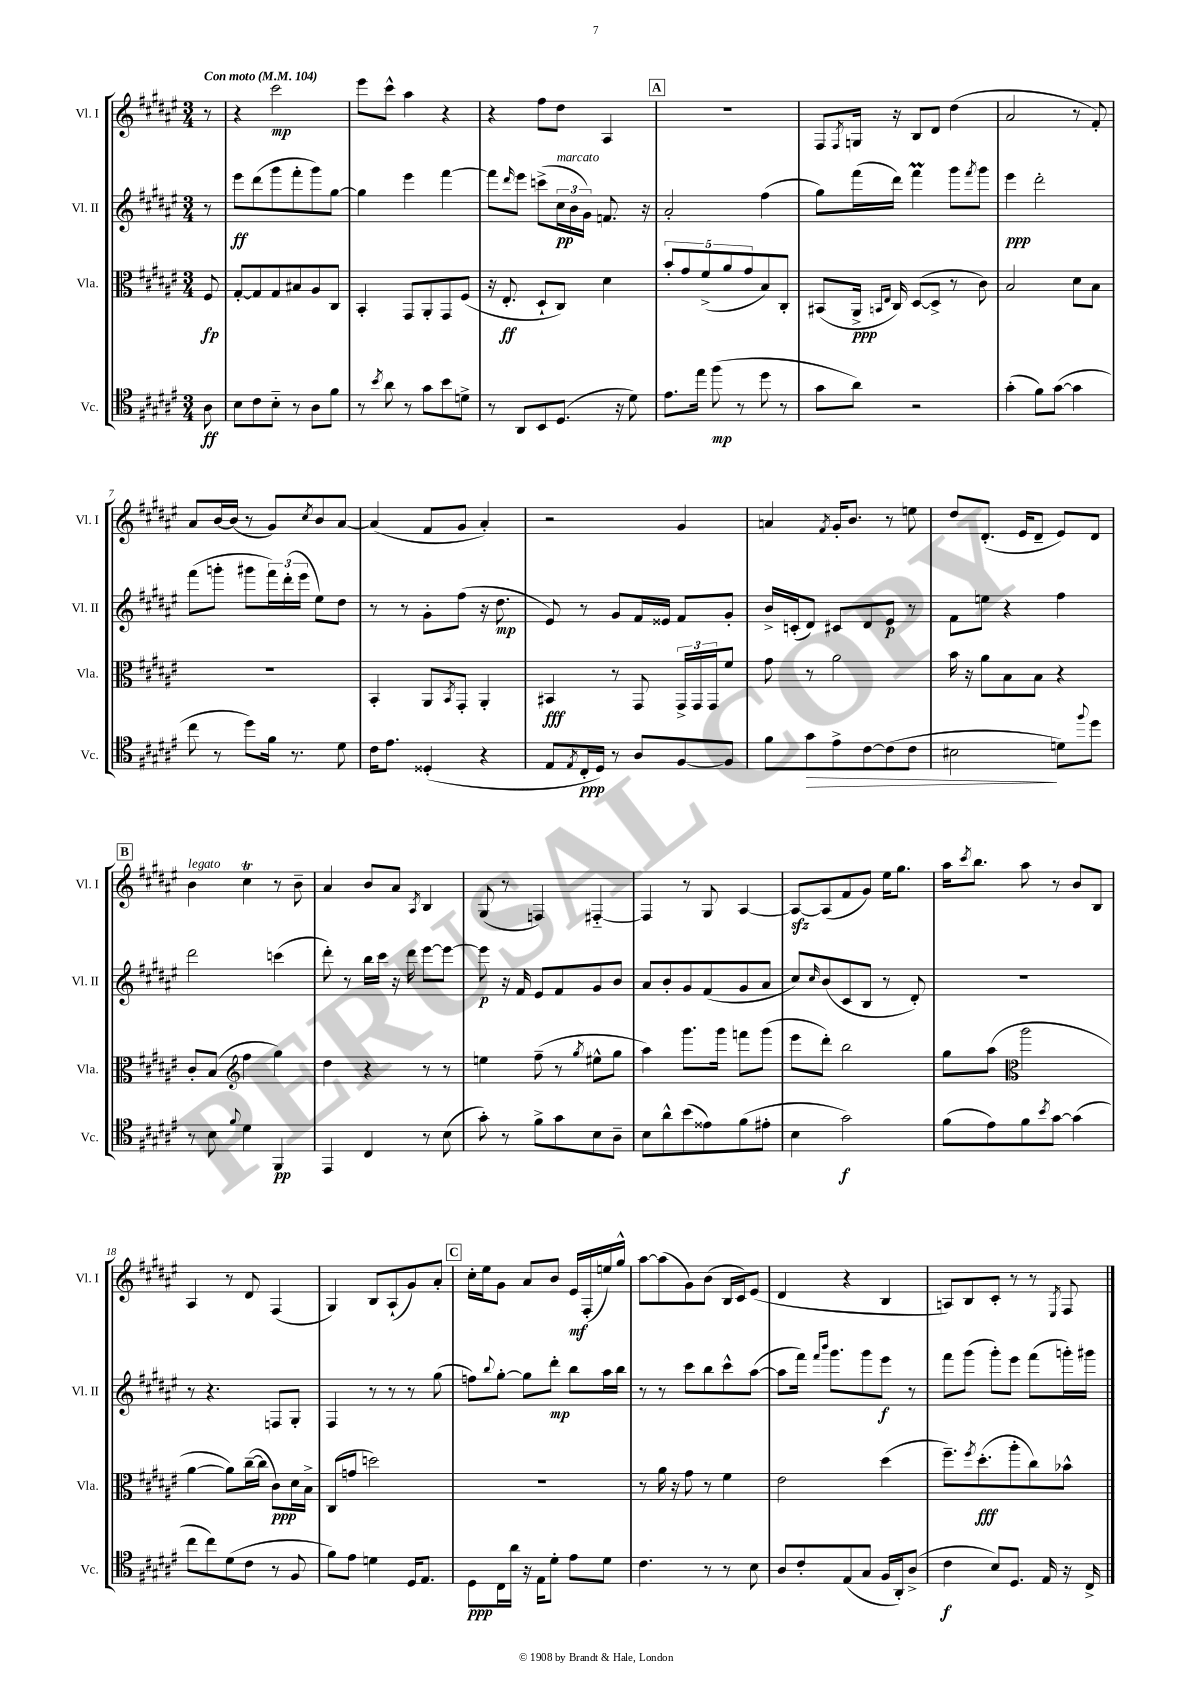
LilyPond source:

<<
\new StaffGroup <<
\new Staff = "s0" \with { instrumentName = "Vl. I" shortInstrumentName = "Vl. I" } {
    \clef treble \key fis \major \numericTimeSignature \time 3/4 \partial 8 \tempo "Con moto" 4 = 104
    r8 |
    r4 cis'''2\mp |
    eis'''8 cis'''8-^ ais''4 r4 |
    r4 fis''8 dis''8 ais4 |
    \mark \markup { \box "A" } R2. |
    fis8 \acciaccatura { fis8 } g16 r16 b8 dis'8 dis''4( |
    ais'2 r8 fis'8-.) |
    ais'8 b'16~ b'16( r8 gis'8) \acciaccatura { cis''8 } b'8 ais'8~ |
    ais'4( fis'8 gis'8 ais'4-.) |
    r2 gis'4 |
    a'4 \acciaccatura { fis'8 } gis'16-. b'8. r8 e''8 |
    dis''8 dis'8.-.( eis'16 dis'8-- eis'8) dis'8 |
    \mark \markup { \box "B" } b'4^\markup { \italic "legato" } cis''4\trill r8 b'8-- |
    ais'4 b'8 ais'8 \acciaccatura { ais8 } b4 |
    gis8( r8 f4) fis4~-_ |
    fis4 r8 gis8 ais4~ |
    ais8~\sfz ais8( fis'8 gis'8) eis''16 gis''8. |
    ais''16 \acciaccatura { cis'''8 } b''8. ais''8 r8 b'8 b8 |
    ais4 r8 dis'8 fis4( |
    gis4) b8 ais8-!( gis'8) ais'8-. |
    \mark \markup { \box "C" } cis''16-. eis''16 gis'8 ais'8 b'8 eis'16\mf fis16-.( e''16) gis''16-^ |
    ais''8~ ais''8( gis'8) b'8( b16 cis'16) eis'8( |
    dis'4 r4 b4 |
    a8) b8 cis'8-. r8 r8 \acciaccatura { eis8 } fis8 \bar "|." |
}
\new Staff = "s1" \with { instrumentName = "Vl. II" shortInstrumentName = "Vl. II" } {
    \clef treble \key fis \major \numericTimeSignature \time 3/4 \partial 8
    r8 |
    eis'''8\ff dis'''8( gis'''8 fis'''8-. gis'''8) gis''8~ |
    gis''4 eis'''4 fis'''4~ |
    fis'''8 \grace { dis'''16 } eis'''8 c'''8->( \tuplet 3/2 { cis''16\pp^\markup { \italic "marcato" } b'16 gis'16) } f'8. r16 |
    \mark \markup { \box "A" } ais'2-. fis''4( |
    gis''8) fis'''16( dis'''16) fis'''4\prall gis'''8 \acciaccatura { fis'''8 } gis'''8 |
    eis'''4\ppp dis'''2-. |
    fis'''8( g'''8-. gis'''8 \tuplet 3/2 { fis'''16) dis'''16-.( eis'''16 } eis''8) dis''8 |
    r8 r8 gis'8-. fis''8( r16 dis''8.\mp |
    eis'8) r8 gis'8 fis'16 eisis'16 fis'8 gis'8-. |
    b'16-> c'16-.( dis'8) cis'8 dis'8 eis'8\p r8 |
    fis'8 e''8 r4 fis''4 |
    \mark \markup { \box "B" } dis'''2 c'''4( |
    dis'''8-.) r8 b''16 cis'''16 r16 dis'''16 eis'''8~ eis'''8~ |
    eis'''8\p r16 fis'16 eis'8 fis'8 gis'8 b'8 |
    ais'8 b'8-. gis'8 fis'8( gis'8 ais'8 |
    cis''8) \grace { cis''16 } b'8( cis'8 b8 r8 dis'8-.) |
    R2. |
    r8 r4. f8 gis8-. |
    fis4 r8 r8 r8 gis''8( |
    \mark \markup { \box "C" } f''8) \appoggiatura { b''8 } gis''8~-. gis''8 dis'''8-.\mp b''8 ais''16 b''16 |
    r8 r8 cis'''8 b''8 cis'''8-^ ais''8~( |
    ais''8 fis'''16) \grace { fis'''16 b'''16 } gis'''8. gis'''8 eis'''8\f r8 |
    fis'''8 gis'''8( gis'''8-.) eis'''8 fis'''8( g'''16-.) gis'''16 \bar "|." |
}
\new Staff = "s2" \with { instrumentName = "Vla." shortInstrumentName = "Vla." } {
    \clef alto \key fis \major \numericTimeSignature \time 3/4 \partial 8
    fis8\fp |
    gis8~-. gis8 gis8 bis8 ais8 cis8 |
    b,4-. gis,8 ais,8-. gis,8 fis8( |
    r16 eis8.-.\ff dis8-! cis8) dis'4 |
    \mark \markup { \box "A" } \tuplet 5/4 { b'8-. gis'8 fis'8->( ais'8 gis'8 } b8) cis8-. |
    bis,8( ais,16->\ppp \grace { b,16 eis16 } cis16) dis8~( dis8-> r8 cis'8) |
    b2 dis'8 b8 |
    R2. |
    b,4-. ais,8 \acciaccatura { b,8 } gis,8-. ais,4-. |
    bis,4\fff r8 gis,8 \tuplet 3/2 { gis,16-> gis,16 gis,16 } fis'8 |
    gis'8 r8 ais'2 |
    b'16 r16 ais'8 b8 b8 r4 |
    \mark \markup { \box "B" } cis'8-. b8( \clef treble fis''4 gis''4) |
    dis''4 r4 r8 r8 |
    e''4 fis''8--( r8 \acciaccatura { gis''8 } eis''8-^ gis''8 |
    ais''4) gis'''8. gis'''16 f'''8 gis'''8( |
    eis'''8 dis'''8-.) b''2 |
    gis''8 ais''8( \clef alto ais''2 |
    ais'4~ ais'8) cis''16~--( cis''16 cis'8\ppp) dis'16 b16-> |
    cis8( g'8 d''2) |
    \mark \markup { \box "C" } R2. |
    r8 ais'16 r16 gis'8 r8 fis'4 |
    eis'2 dis''4( |
    fis''8.--) \acciaccatura { fis''8 } dis''8.-.\fff( ais''8-. cis''8) bes'8-^ \bar "|." |
}
\new Staff = "s3" \with { instrumentName = "Vc." shortInstrumentName = "Vc." } {
    \clef tenor \key fis \major \numericTimeSignature \time 3/4 \partial 8
    ais8\ff |
    b8 cis'8 b8-_ r8 ais8 fis'8 |
    r8 \acciaccatura { b'8 } ais'8 r8 gis'8 b'8 d'8-> |
    r8 ais,8 b,8 dis8.( r16 dis'8) |
    \mark \markup { \box "A" } eis'8. eis''16 fis''8\mp( r8 dis''8 r8 |
    gis'8 ais'8) r2 |
    gis'4-.( fis'8) gis'8~( gis'4 |
    cis''8 r8 dis''8) fis'16 r8. dis'8 |
    cis'16 eis'8. disis4-.( r4 |
    eis8 \acciaccatura { eis8 } cis16-.\ppp dis16) r8 ais8 fis8~ fis8 |
    fis'8 gis'8\> eis'8-> cis'8~ cis'8( cis'8 |
    bis2\! d'8) \appoggiatura { fis''8 } dis''8 |
    \mark \markup { \box "B" } r8 b8 \appoggiatura { fis'8 } dis'4 fis,4\pp |
    eis,4 cis4 r8 b8( |
    gis'8-.) r8 fis'8-> gis'8 b8 ais8-- |
    b8 ais'8-^ b'8( eisis'8) fis'8( eis'8-. |
    b4 gis'2\f) |
    fis'8( eis'8) fis'8 \acciaccatura { b'8 } gis'8~ gis'4( |
    cis''8 cis''8) dis'8( cis'8 r8 fis8 |
    fis'8) eis'8 d'4 dis16 eis8. |
    \mark \markup { \box "C" } dis8\ppp cis16 ais'16 r16 eis16 dis'8-. eis'8 dis'8 |
    cis'4. r8 r8 b8 |
    ais8 cis'8-. eis8( gis8 fis16 ais,16-.) ais8->( |
    cis'4\f b8) dis8. eis16 r16 cis16-> \bar "|." |
}
>>
>>
